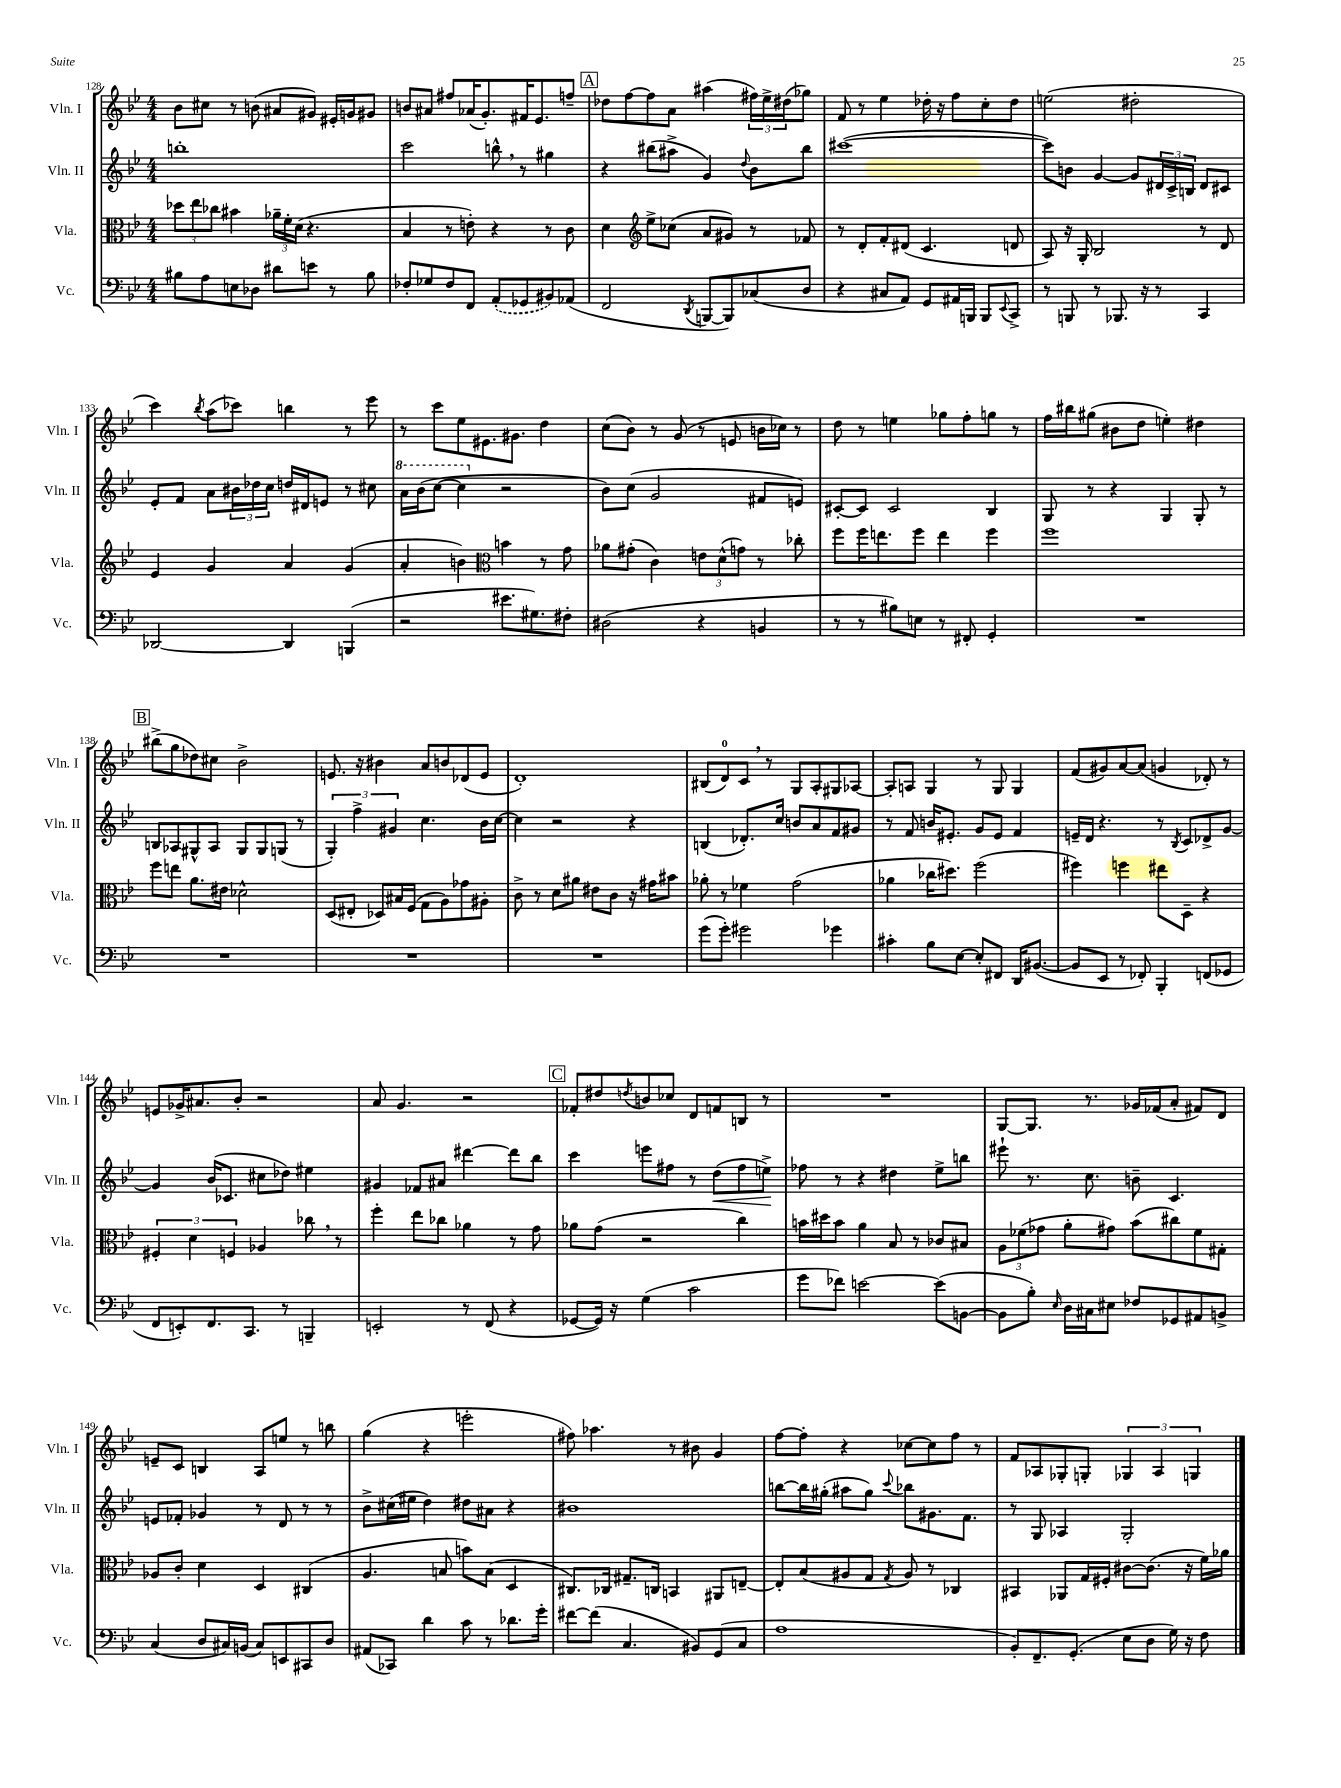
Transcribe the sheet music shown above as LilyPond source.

<<
\new StaffGroup <<
\new Staff = "s0" \with { instrumentName = "Vln. I" shortInstrumentName = "Vln. I" } {
    \clef treble \key bes \major \numericTimeSignature \time 4/4
    bes'8 cis''8 r8 b'8( ais'8 gis'8) eis'16-. g'16 gis'8 |
    b'8 ais'8 fis''8 aes'16( g'8.-.) fis'16 ees'8. f''8-- |
    \mark \markup { \box "A" } des''8 f''8~ f''8 a'8 ais''4( \tuplet 3/2 { fis''16) ees''16-> dis''16( } ges''8) |
    f'8 r8 ees''4 des''16-. r16 f''8 c''8-. des''8 |
    e''2( dis''2-. |
    c'''4) \acciaccatura { bes''8 } a''8( ces'''8) b''4 r8 ees'''8 |
    r8 c'''8 ees''8 eis'8. gis'8. d''4 |
    c''8( bes'8) r8 g'8( r8 e'8 b'16 ces''16) r8 |
    d''8 r8 e''4 ges''8 f''8-. g''8 r8 |
    f''16 bis''16 gis''8( bis'8 d''8 e''4-.) dis''4 |
    \mark \markup { \box "B" } bis''8->( g''8 des''8) cis''8 bes'2-> |
    e'8. r16 bis'4 a'8 b'8 des'8( e'8 |
    d'1-.) |
    bis8( d'8-0) c'8 \breathe r8 g8 a8-. gis8 aes8~ |
    aes8-. a8 g4 r8 g8 g4 |
    f'8( gis'8) a'8~ a'8( g'4 des'8-.) r8 |
    e'8 ges'16-> ais'8. bes'8-. r2 |
    a'8 g'4. r2 |
    \mark \markup { \box "C" } fes'8-. dis''8 \acciaccatura { d''8 } b'8 ces''8 d'8 f'8 b8 r8 |
    R1 |
    g8~ g8. r8. ges'16 fes'16( a'8-. fis'8) d'8 |
    e'8-- c'8 b4 a8 e''8 r8 b''8 |
    g''4( r4 e'''2-. |
    fis''8) aes''4. r8 bis'8 g'4 |
    f''8~ f''8-. r4 ces''8~ ces''8 f''8 r8 |
    f'8 aes8 ges8-. g8-. \tuplet 3/2 { ges4 aes4 g4 } \bar "|." |
}
\new Staff = "s1" \with { instrumentName = "Vln. II" shortInstrumentName = "Vln. II" } {
    \clef treble \key bes \major \numericTimeSignature \time 4/4
    b''1-. |
    c'''2 b''8-^ \breathe r8 gis''4 |
    \mark \markup { \box "A" } r4 bis''8( ais''8-> g'4) \appoggiatura { d''8 } bes'8 bis''8 |
    cis'''1~( |
    cis'''8) b'8 g'4~ g'8 \tuplet 3/2 { dis'16 c'16-> b16 } dis'8 cis'8 |
    ees'8-. f'8 a'8 \tuplet 3/2 { bis'16 des''16 c''16 } d''16 dis'16 e'8 r8 cis''8 |
    \ottava #1 a''16 bes''16( c'''8~ c'''4 \ottava #0 r2 |
    bes'8) c''8( g'2 fis'8 e'8) |
    cis'8~-. cis'8 cis'2 bes4 |
    g8 r8 r4 g4 g8-. r8 |
    \mark \markup { \box "B" } b8 aes8 gis8-^ aes8 gis8 gis8 g8( r8 |
    \tuplet 3/2 { g4-.) f''4-> gis'4 } c''4. bes'16 c''16~ |
    c''4 r2 r4 |
    b4( des'8.-.) c''16 b'8 a'8 f'8 gis'8 |
    r8 f'8 b'16 eis'8.-. g'8 eis'8 f'4 |
    e'16-- d'16 r4. r8 \acciaccatura { bes8 } c'8 des'8-> g'8~ |
    g'4 bes'16( ces'8. cis''8 des''8) eis''4 |
    gis'4 fes'8 ais'8 dis'''4~ dis'''8 bes''8 |
    \mark \markup { \box "C" } c'''4 e'''8 fis''8 r8 d''8\<( fis''8 e''8->\!) |
    fes''8 r8 r4 dis''4 ees''8-> b''8 |
    eis'''8-! r8. c''8. b'8-- c'4. |
    e'8 fes'8-. ges'4 r8 d'8 r8 r8 |
    bes'8-> cis''16( eis''16 d''4) dis''8 ais'8 r4 |
    bis'1 |
    b''8~ b''16 gis''16-.( ais''8 gis''8) \appoggiatura { c'''8 } bes''8 gis'8. f'8. |
    r8 g8 aes4 g2-. \bar "|." |
}
\new Staff = "s2" \with { instrumentName = "Vla." shortInstrumentName = "Vla." } {
    \clef alto \key bes \major \numericTimeSignature \time 4/4
    \tuplet 3/2 { des''8 ees''8 ces''8 } bis'4 \tuplet 3/2 { aes'16-- f'16-. d'16( } r4. |
    bes4 r8 e'8-.) r4 r8 c'8 |
    \mark \markup { \box "A" } d'4 \clef treble ees''8-> ces''8( a'8 gis'8) r8 fes'8 |
    r8 d'8-. f'8-. dis'8( c'4. d'8 |
    a8) r16 g16-. bes2 r8 d'8 |
    ees'4 g'4 a'4 g'4( |
    a'4-. b'4) \clef alto b'4 r8 g'8 |
    aes'8 gis'8-.( c'4) \tuplet 3/2 { e'8 d'8-^( g'8) } r8 ces''8-. |
    f''8 f''16 e''8. f''8 e''4 f''4 |
    f''1 |
    \mark \markup { \box "B" } f''8 e''8 a'8. eis'16 des'2-^ |
    d8( eis8-. des8) bis16 f16( g8 a8) ges'8 ais8-. |
    c'8-> r8 d'8 ais'8 eis'8 c'8 r16 gis'16 bis'8 |
    aes'8-. r8 fes'4 g'2( |
    aes'4 ces''16 dis''8.) f''2( |
    fis''4) f''4 eis''8 d8-- r4 |
    \tuplet 3/2 { fis4-. d'4 f4 } aes4 ces''8 \breathe r8 |
    f''4-. ees''8 ces''8 aes'4 r8 g'8 |
    \mark \markup { \box "C" } aes'8 g'8( r2 c''4) |
    b'16 dis''16 b'8 a'4 bes8 r8 ces'8 bis8 |
    \tuplet 3/2 { a8 fes'8( ges'8 } a'8-. gis'8) bes'8( cis''8) fes'8 gis8-. |
    aes8 c'8-. d'4 d4 cis4( |
    a4. b8 b'8) b8( d4 |
    cis8.) ces16 gis8.-- c16 b,4 ais,8 e8~-- |
    e8-. bes8( ais8 g8 \acciaccatura { g8 } ais8) r8 ces4 |
    bis,4 aes,8 g16 fis16-. cis'8~ cis'8.( r16 f'16) aes'16 \bar "|." |
}
\new Staff = "s3" \with { instrumentName = "Vc." shortInstrumentName = "Vc." } {
    \clef bass \key bes \major \numericTimeSignature \time 4/4
    bis8 a8 e8 des8 dis'8 e'8 r8 bis8 |
    fes8-. ges8 fes8 f,8 \once \slurDashed a,8-.( ges,8 bis,8) aes,8( |
    \mark \markup { \box "A" } f,2 \acciaccatura { d,8 } b,,8~ b,,8) ces8( d8 |
    r4 cis8 a,8) g,8 ais,16 b,,16 b,,8 \appoggiatura { ees,8 } c,8-> |
    r8 b,,8 r8 bes,,8. r16 r8 c,4 |
    des,2~ des,4 b,,4( |
    r2 eis'8. gis8.) fis8-. |
    dis2( r4 b,4 |
    r8 r8 bis8) e8 r8 fis,8-. g,4-. |
    R1 |
    \mark \markup { \box "B" } R1 |
    R1 |
    R1 |
    g'8( g'8-.) gis'2 ges'4 |
    cis'4-. bes8 ees8~ ees8-. fis,8 d,16 bis,8.~( |
    bis,8 ees,8 r8 fes,8-.) bes,,4-. f,8( ges,8 |
    f,8 e,8-.) f,8. c,8. r8 b,,4-- |
    e,2-. r8 f,8( r4 |
    \mark \markup { \box "C" } ges,8~ ges,16) r16 g4( c'2 |
    g'8 fes'8) e'2~ e'8( b,8~ |
    b,8 bes8-.) \grace { ees16 } d16 cis16 eis8 fes8 ges,8 ais,8 b,8-> |
    c4( d8 cis16) b,16( cis8) e,8 cis,8 d8 |
    ais,8( ces,8) d'4 c'8 r8 des'8. g'16-. |
    fis'8~ fis'8( c4. bis,8) g,8( c8 |
    a1 |
    bes,8-.) f,8.-- g,8.-.( ees8 d8 g16) r16 f8 \bar "|." |
}
>>
>>
\layout { \context { \Score currentBarNumber = #128 } }
